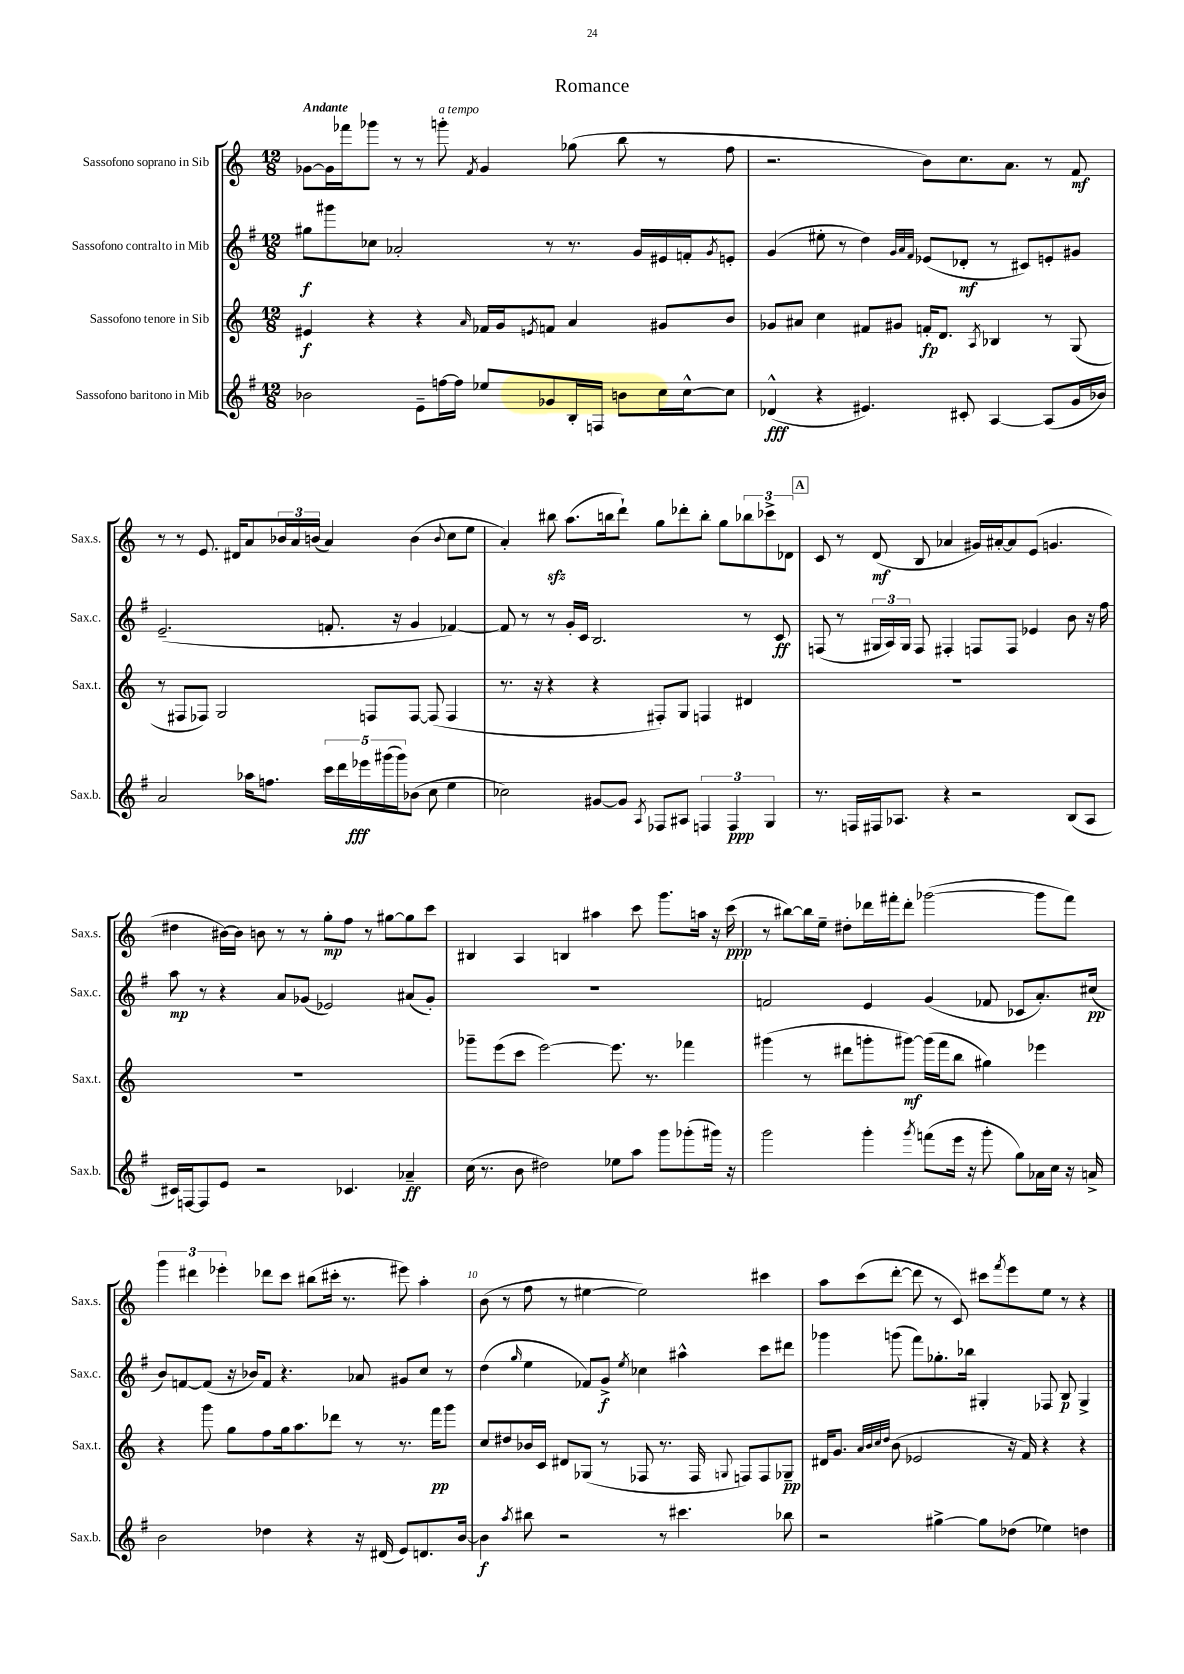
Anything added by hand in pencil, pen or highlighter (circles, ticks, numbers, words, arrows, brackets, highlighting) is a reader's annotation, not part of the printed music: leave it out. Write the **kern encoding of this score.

**kern	**kern	**kern	**kern
*staff4	*staff3	*staff2	*staff1
*clefG2	*clefG2	*clefG2	*clefG2
*k[f#]	*k[]	*k[f#]	*k[]
*M12/8	*M12/8	*M12/8	*M12/8
2b-	4e#	8gg#	[8g-
.	.	8ggg#	16g-]
.	.	.	16fff-
.	4r	8cc-	8ggg-
.	.	2a-'	8r
8e~	4r	.	8r
[16ff	.	.	8ggg'
16ff]	.	.	.
.	16qqa	.	8qf
8ee-	16f-	.	4g-
.	16g	.	.
.	8qe	.	.
8g-	8f	8r	.
16B'	4a	8.r	(8gg-
16F	.	.	.
8b	.	.	8bb
.	.	16g	.
16cc	8g#	16e#	8r
[16cc^^	.	16f'	.
.	.	8qg	.
8cc]	8b	8e'	8ff
=	=	=	=
(4d-^^	8g-	(4g	2.r
.	8a#	.	.
4r	4cc	8ee#'	.
.	.	8r	.
4.e#)	8f#	4dd)	.
.	8g#	.	.
.	.	32qqg	.
.	.	32qqa	.
.	.	32qqf#	.
.	16f'	(8e-	8b)
.	8.d	.	.
8c#'	.	8d-'	8.cc
.	8qA	.	.
[4A	4B-	8r	.
.	.	.	8.a
.	.	8c#)	.
(8A]	8r	8e'	8r
16g	(8G	8g#	8f
16b-)	.	.	.
=	=	=	=
2a	8r	(2.e~	8r
.	8F#	.	8r
.	8F-)	.	8.e
.	2G	.	.
.	.	.	16d#
16aa-	.	.	8a
8.ff	.	.	.
.	.	.	24b-
.	.	.	24a
.	.	.	(24b
20ccc	.	8.f'	4a)
20ddd	.	.	.
20eee-	.	.	.
.	8F	.	.
(20ggg#	.	.	.
.	.	16r	.
20ggg#)	.	.	.
(8b-	[8F	4g	(4b
8cc	(8F]	.	.
.	.	.	8qqb
4ee	4F	[4f-)	8cc
.	.	.	8ee
=	=	=	=
2cc-)	8.r	8f-]	4a')
.	.	8r	.
.	16r	.	.
.	4r	8r	8bb#
.	.	16g'	(8.aa
.	.	16c	.
[8g#	4r	2.B	.
.	.	.	16bb
8g#]	.	.	8ddd`)
8qA	.	.	.
8F-	8F#')	.	8gg
8A#	8G	.	8ddd-'
6F	4F	.	8bb'
.	.	.	8gg
6F	.	.	.
.	4d#	8r	12bb-
6G	.	.	12ccc-^
.	.	8c	.
.	.	.	12d-
=	=	=	=
8.r	1.r	(8F	8c
.	.	8r	8r
16F	.	.	.
16F#	.	24G#	(8d
.	.	24A)	.
8.A-	.	.	.
.	.	24G#	.
.	.	8F	8B
4r	.	4F#'	4a-
2r	.	8F	16g#)
.	.	.	[16a#'
.	.	8F	8a#]
.	.	4e-	(8e
.	.	.	4.g
(8B	.	8b	.
8A-	.	16r	.
.	.	16ff#	.
=	=	=	=
16c#)	1.r	8aa	4dd#
[16F	.	.	.
8F]	.	8r	.
8e	.	4r	[16b#)
.	.	.	16b#]
2r	.	.	8b
.	.	8a	8r
.	.	(8g-	8r
.	.	2e-)	8gg'
4.c-	.	.	8ff
.	.	.	8r
.	.	.	[8gg#
4a-~	.	(8a#	8gg#]
.	.	8g-')	8ccc
=	=	=	=
(16cc	8ggg-~	1.r	4B#
8.r	.	.	.
.	(8eee	.	.
8b	8ccc	.	4A
2dd#)	[2eee)	.	.
.	.	.	4B
.	.	.	4aa#
8ee-	8.eee]	.	.
8aa	.	.	8ccc
.	8.r	.	.
8ggg	.	.	8.ggg
(8ggg-'	4fff-	.	.
.	.	.	16aa
16ggg#)	.	.	16r
16r	.	.	(16ccc
=	=	=	=
2ggg	(4ggg#	2f	8r
.	.	.	[8bb#)
.	8r	.	16bb#]
.	.	.	16ee~
.	8ddd#	.	8dd#'
4ggg'	8ggg'	4e	16ddd-
.	.	.	16fff#'
.	[8ggg#)	.	8ddd-'
8qggg	.	.	.
(8fff	(16ggg#]	(4g	([2ggg-
.	16fff	.	.
16eee	8bb	.	.
16r	.	.	.
8ggg'	4gg#)	8f-	.
8gg)	.	8c-	.
16a-	4eee-	8.a')	8ggg-]
16cc	.	.	.
16r	.	.	8fff#)
16a^	.	(16cc#	.
=	=	=	=
2b	4r	8b)	6ggg
.	.	[8f	.
.	.	.	6ddd#
.	8ggg	(8f]	.
.	.	.	6eee-'
.	8gg	16r	.
.	.	16b-)	.
4dd-	8ff	8f	8ddd-
.	16gg	4.r	8ccc
.	8.aa	.	.
4r	.	.	(8bb#
.	8ddd-	.	16ccc#'
.	.	.	8.r
16r	8r	8a-	.
(16d#	.	.	.
8e)	8.r	8g#	8eee#)
8.d	.	8cc	4aa'
.	16fff	.	.
.	8ggg	8r	.
[16b	.	.	.
=	=	=	=
4b]	8cc	(4dd	(8b
.	8dd#	.	8r
8qaa	.	16qqgg	.
8bb#	16b-	4ee	8ff
.	16c	.	.
2r	8d#	.	8r
.	(8G-	8f-)	[4ee#
.	8r	8g^	.
.	.	8qee	.
.	8F-	4cc-	2ee#])
8r	8.r	.	.
4.ccc#	.	4aa#^^	.
.	16F-	.	.
.	8qqG	.	.
.	8F)	.	.
.	8F	8ccc	4ccc#
8bb-	8G-~	8ddd#	.
=	=	=	=
2r	16d#	4ggg-	8aa
.	8.g	.	.
.	.	.	(8ccc
.	32qqa	.	.
.	32qqb	.	.
.	32qqcc	.	.
.	32qqdd	.	.
.	(8b	(8ggg	[8ddd'
.	2e-	8fff#)	8ddd]
[4gg#^	.	8.gg-'	8r
.	.	.	8c)
.	.	16bb-	.
8gg#]	.	4G#'	8ccc#
.	.	.	8qfff
(8dd-	16r	.	8eee
.	16f)	.	.
4ee-)	4r	8F-	8ee
.	.	8B	8r
4dd	4r	4G#^	4r
==	==	==	==
*-	*-	*-	*-
